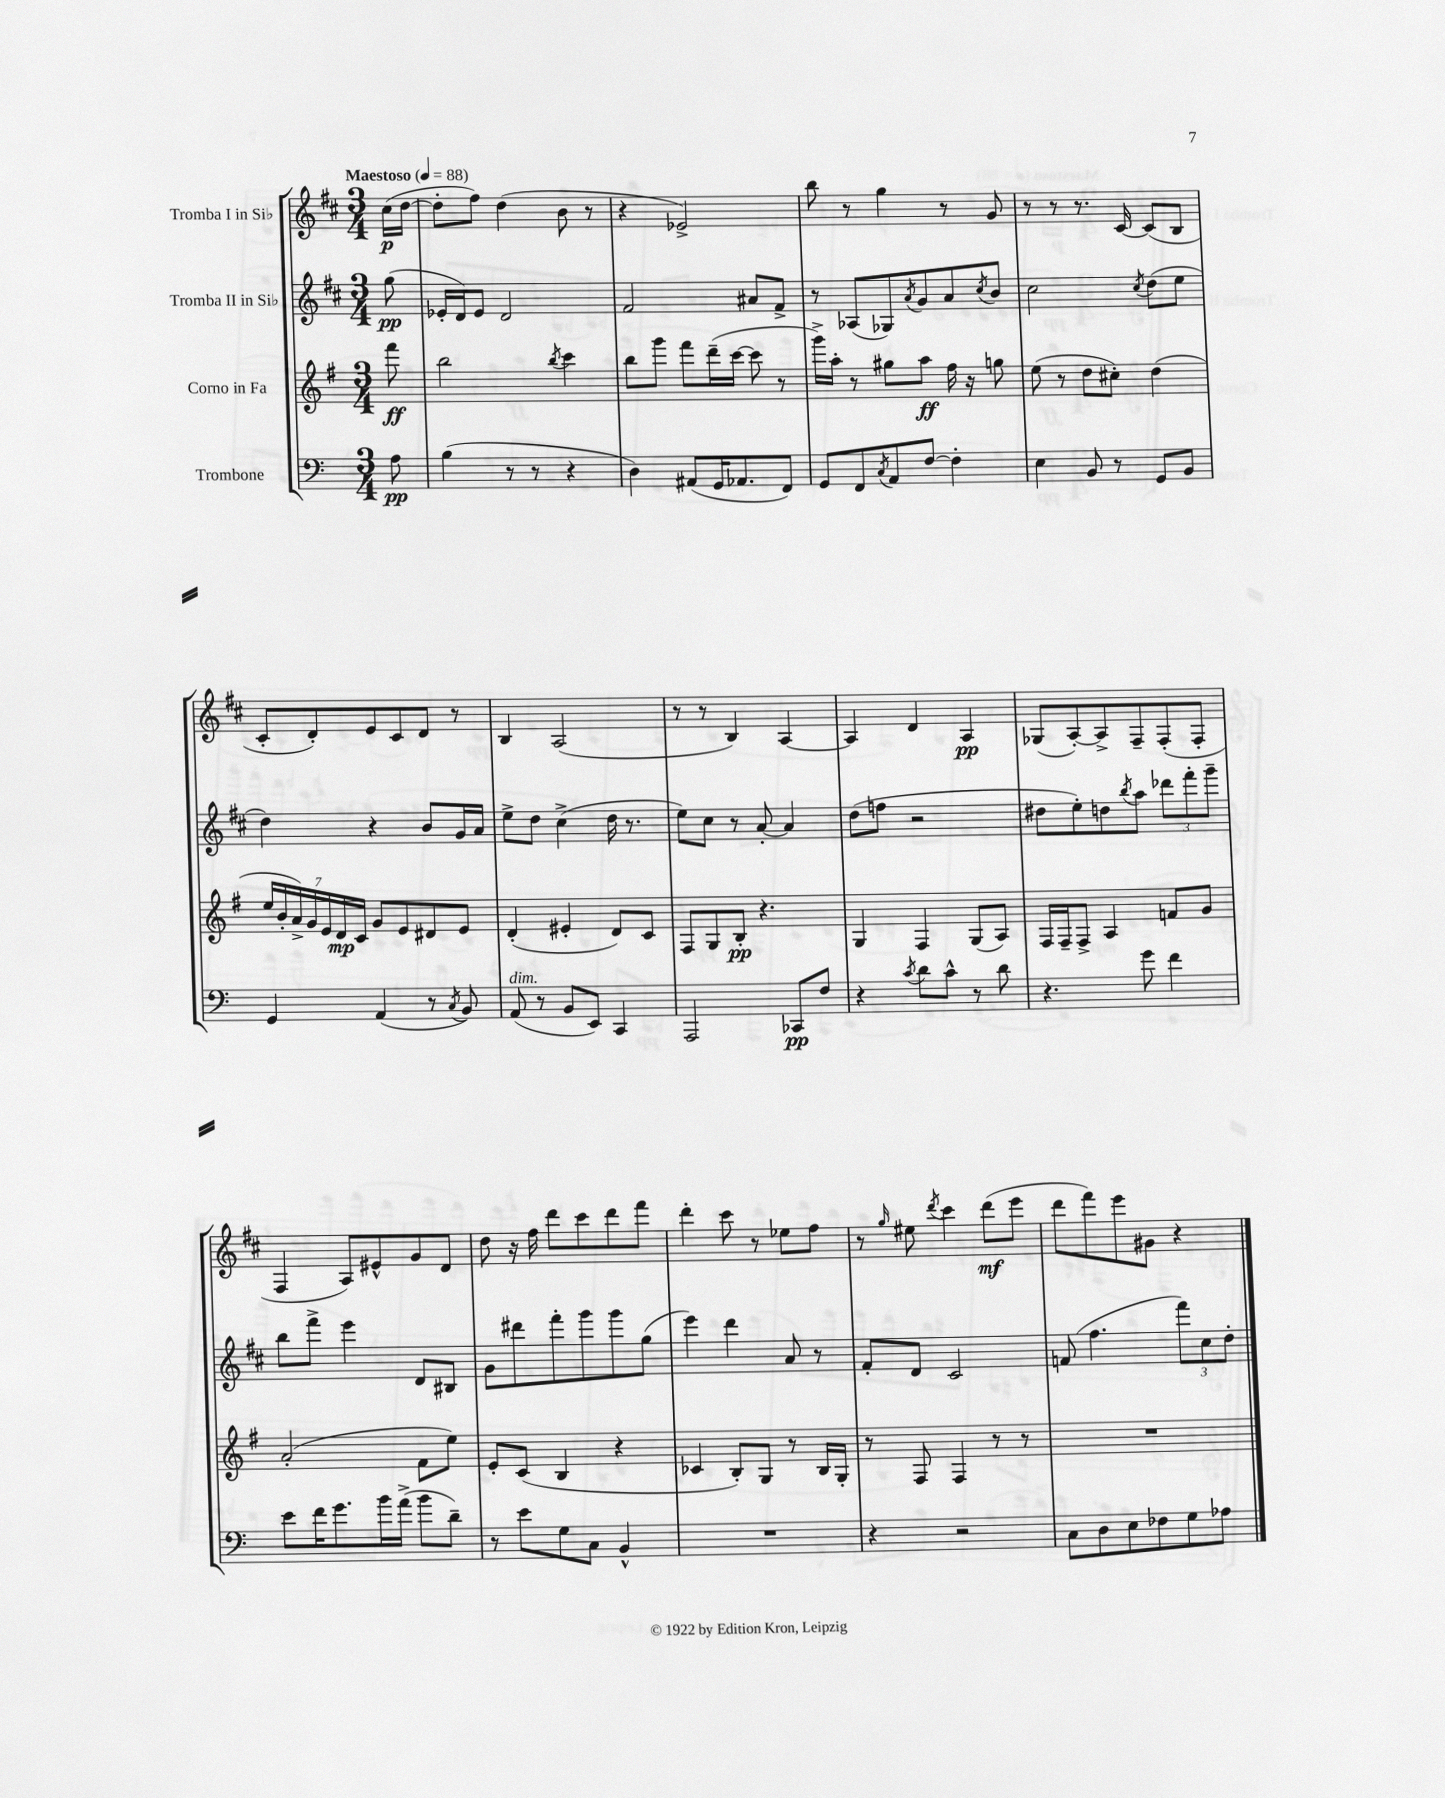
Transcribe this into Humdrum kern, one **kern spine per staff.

**kern	**kern	**kern	**kern
*staff4	*staff3	*staff2	*staff1
*clefF4	*clefG2	*clefG2	*clefG2
*k[]	*k[f#]	*k[f#c#]	*k[f#c#]
*M3/4	*M3/4	*M3/4	*M3/4
*MM88	*MM88	*MM88	*MM88
8A	8fff#	(8gg	(16cc#
.	.	.	[16dd
=	=	=	=
(4B	2bb	16e-'	8dd']
.	.	16d)	.
.	.	8e-	8ff#)
8r	.	2d	(4dd
8r	.	.	.
.	8qbb	.	.
4r	4ccc	.	8b
.	.	.	8r
=	=	=	=
4D)	8bb	2f#	4r
.	8ggg	.	.
(8AA#	8fff#	.	2e-^)
16GG	(16ddd~	.	.
8.AA-	[16ccc	.	.
.	8ccc]	8a#	.
8FF)	8r	8f#^	.
=	=	=	=
8GG	16ggg^)	8r	8bb
.	16aa'	.	.
8FF	8r	(8A-	8r
8qC	.	.	.
8AA	8gg#	8G-)	4gg
.	.	8qa	.
[8F	8aa	8g	.
4F']	16ff#	8a	8r
.	16r	.	.
.	.	8qcc#	.
.	8gg	8b	8g
=	=	=	=
4E	(8ee	2cc#	8r
.	8r	.	8r
8BB	8dd	.	8.r
8r	8cc#')	.	.
.	.	.	[16c#
.	.	8qcc#	.
8GG	(4dd	(8dd	(8c#]
8BB	.	8ee	8B
=	=	=	=
4GG	28ee	4dd)	8c#'
.	28b'	.	.
.	28a^)	.	.
.	28g	.	.
.	.	.	8d')
.	28e	.	.
.	28d	.	.
.	28c	.	.
(4AA	8g	4r	8e
.	8e	.	8c#
8r	8d#	8b	8d
8qC	.	.	.
8BB)	8e	16g	8r
.	.	16a	.
=	=	=	=
(8AA	(4d'	8ee^	4B
8r	.	8dd	.
8BB	4e#'	(4cc#^	(2A
8EE)	.	.	.
4CC	8d)	16dd	.
.	.	8.r	.
.	8c	.	.
=	=	=	=
2AAA	8F#	8ee)	8r
.	8G	8cc#	8r
.	8B'	8r	4B)
.	4.r	[8a'	.
8CC-	.	4a]	[4A
8F	.	.	.
=	=	=	=
4r	4G	(8dd	4A]
.	.	8ff	.
8qc	.	.	.
8d	4F#	2r	4d
8c^^	.	.	.
8r	(8G	.	4A
8d	8A)	.	.
=	=	=	=
4.r	16F#	8dd#	(8G-
.	16F#~	.	.
.	8F#^	8ee')	[8A')
.	4A	8dd	8A^]
.	.	8qbb	.
8g	.	8aa	8F#~
4f	8f	12ddd-	(8F#'
.	.	12fff#'	.
.	8g	.	8F#'
.	.	12ggg~	.
=	=	=	=
8e	(2a'	8bb	4F#
16f	.	8fff#^	.
8.g	.	.	.
.	.	4eee	8A)
16b	.	.	8e#^^
(16a^	.	.	.
8b	8f#	8d	8g
8d~)	8ee)	8B#	8d
=	=	=	=
8r	8e'	8g	8dd
8e	(8c	8ddd#	16r
.	.	.	16ff#
8G	4B	8fff#'	8ddd
8C	.	8ggg	8ccc#
4BB^^	4r	8ggg	8ddd
.	.	(8gg	8fff#
=	=	=	=
2.r	4c-	4eee)	4ddd'
.	8B')	4ddd	8ccc#
.	8G	.	8r
.	8r	8a	8ee-
.	16B	8r	8ff#
.	16G'	.	.
=	=	=	=
4r	8r	8f#'	8r
.	.	.	16qqgg
.	8F#	8d	8ee#
.	.	.	8qddd
2r	4F#	2c#	4ccc#
.	8r	.	(8ddd
.	8r	.	8eee
=	=	=	=
8C	2.r	(8f	8ddd
8D	.	4.ff#	8fff#)
8E	.	.	8eee
8F-	.	.	8g#
8G	.	12fff#)	4r
.	.	12cc#	.
8A-	.	.	.
.	.	12dd'	.
==	==	==	==
*-	*-	*-	*-
